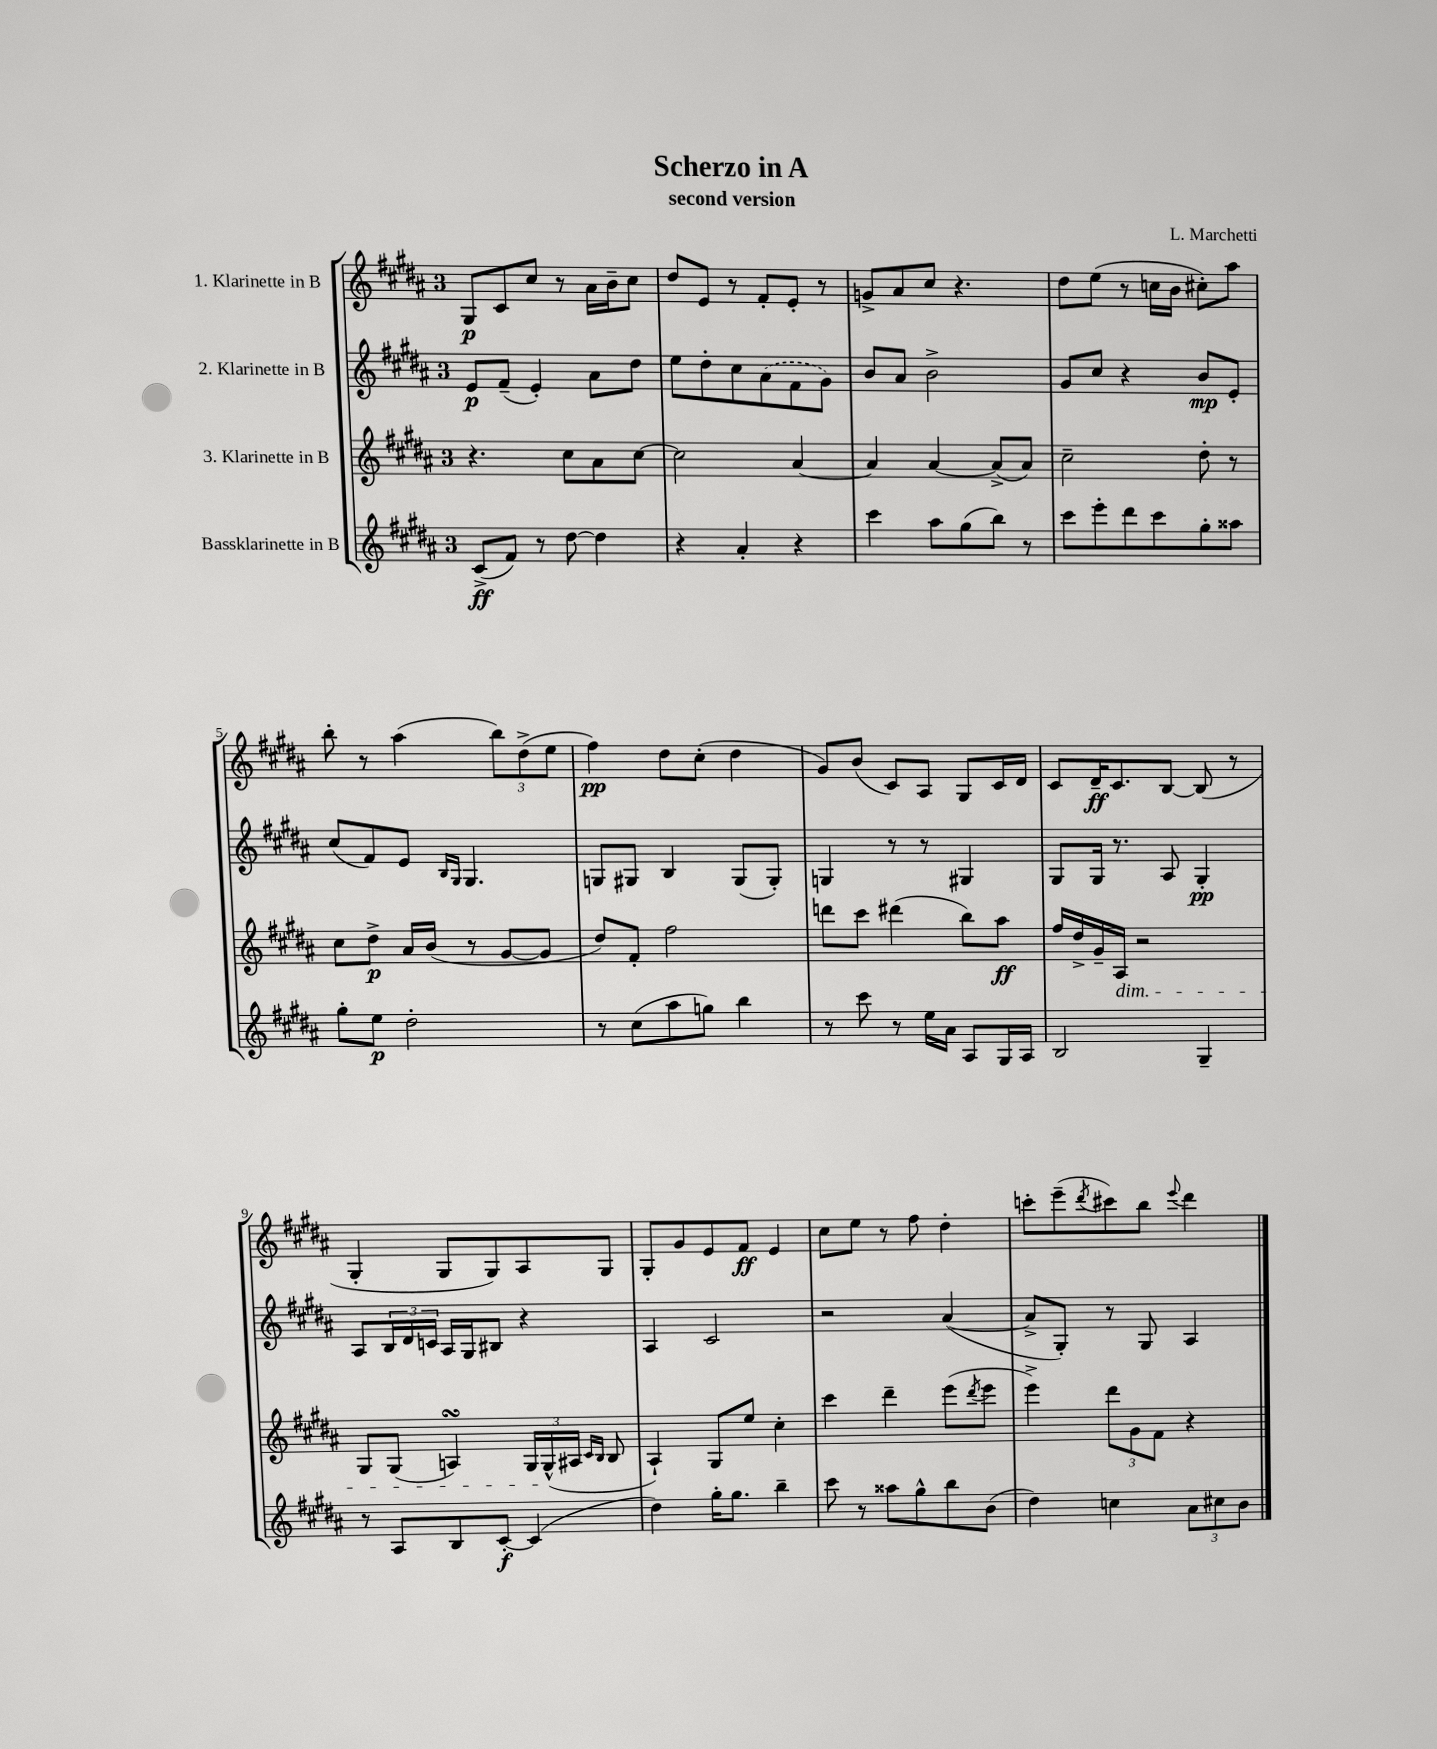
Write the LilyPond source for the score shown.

\header { title = "Scherzo in A" composer = "L. Marchetti" subtitle = "second version" }
<<
\new StaffGroup <<
\new Staff = "s0" \with { instrumentName = "1. Klarinette in B" } {
    \clef treble \key b \major \once \override Staff.TimeSignature.style = #'single-digit \time 3/4
    gis8\p cis'8 cis''8 r8 ais'16 b'16-- cis''8 |
    dis''8 e'8 r8 fis'8-. e'8-. r8 |
    g'8-> ais'8 cis''8 r4. |
    dis''8 e''8( r8 c''16 b'16 cis''8-.) ais''8 |
    b''8-. r8 ais''4( \tuplet 3/2 { b''8) dis''8->( e''8 } |
    fis''4\pp) dis''8 cis''8-.( dis''4 |
    gis'8) b'8( cis'8) ais8 gis8 cis'16 dis'16 |
    cis'8 dis'16--\ff cis'8. b8~ b8( r8 |
    gis4-. gis8 gis8) ais8 gis8 |
    gis8-. gis'8 e'8 fis'8\ff e'4 |
    cis''8 e''8 r8 fis''8 dis''4-. |
    c'''8-. e'''8--( \acciaccatura { dis'''8 } cis'''8) b''8 \appoggiatura { e'''8 } dis'''4 \bar "|." |
}
\new Staff = "s1" \with { instrumentName = "2. Klarinette in B" } {
    \clef treble \key b \major \once \override Staff.TimeSignature.style = #'single-digit \time 3/4
    e'8\p fis'8--( e'4-.) ais'8 dis''8 |
    e''8 dis''8-. cis''8 \once \slurDashed ais'8( fis'8 gis'8) |
    b'8 ais'8 b'2-> |
    gis'8 cis''8 r4 b'8\mp e'8-. |
    cis''8( fis'8) e'8 \grace { b16 gis16 } gis4. |
    g8 gis8 b4 gis8( gis8-.) |
    g4 r8 r8 gis4 |
    gis8 gis16 r8. ais8 gis4-.\pp |
    ais8 \tuplet 3/2 { b16 dis'16 c'16 } ais16 gis16 bis8 r4 |
    ais4 cis'2 |
    r2 ais'4~( |
    ais'8-> gis8-.) r8 gis8 ais4 \bar "|." |
}
\new Staff = "s2" \with { instrumentName = "3. Klarinette in B" } {
    \clef treble \key b \major \once \override Staff.TimeSignature.style = #'single-digit \time 3/4
    r4. cis''8 ais'8 cis''8~ |
    cis''2 ais'4~ |
    ais'4 ais'4~ ais'8->( ais'8) |
    cis''2-- dis''8-. r8 |
    cis''8 dis''8->\p ais'16 b'16( r8 gis'8~ gis'8 |
    dis''8) fis'8-. fis''2 |
    d'''8 cis'''8 dis'''4( b''8) ais''8\ff |
    fis''16 dis''16-> gis'16-- ais16\dim r2 |
    gis8 gis8( a4\turn) \tuplet 3/2 { gis16 gis16-^\!( ais16 } \grace { cis'16 b16 } b8 |
    ais4-!) gis8 e''8 cis''4-. |
    cis'''4 dis'''4-- e'''8( \acciaccatura { dis'''8 } e'''8 |
    e'''4->) \tuplet 3/2 { dis'''8 gis'8 fis'8 } r4 \bar "|." |
}
\new Staff = "s3" \with { instrumentName = "Bassklarinette in B" } {
    \clef treble \key b \major \once \override Staff.TimeSignature.style = #'single-digit \time 3/4
    cis'8->\ff( fis'8) r8 dis''8~ dis''4 |
    r4 ais'4-. r4 |
    cis'''4 ais''8 gis''8( b''8) r8 |
    cis'''8 e'''8-. dis'''8 cis'''8 gis''8-. aisis''8 |
    gis''8-. e''8\p dis''2-. |
    r8 cis''8( ais''8 g''8) b''4 |
    r8 cis'''8 r8 e''16 ais'16 ais8 gis16 ais16 |
    b2 gis4-- |
    r8 ais8 b8 cis'8~-.\f cis'4( |
    dis''4) gis''16-. gis''8. b''4-- |
    cis'''8 r8 aisis''8 gis''8-^ b''8 b'8( |
    dis''4) c''4 \tuplet 3/2 { ais'8 cis''8 b'8 } \bar "|." |
}
>>
>>
